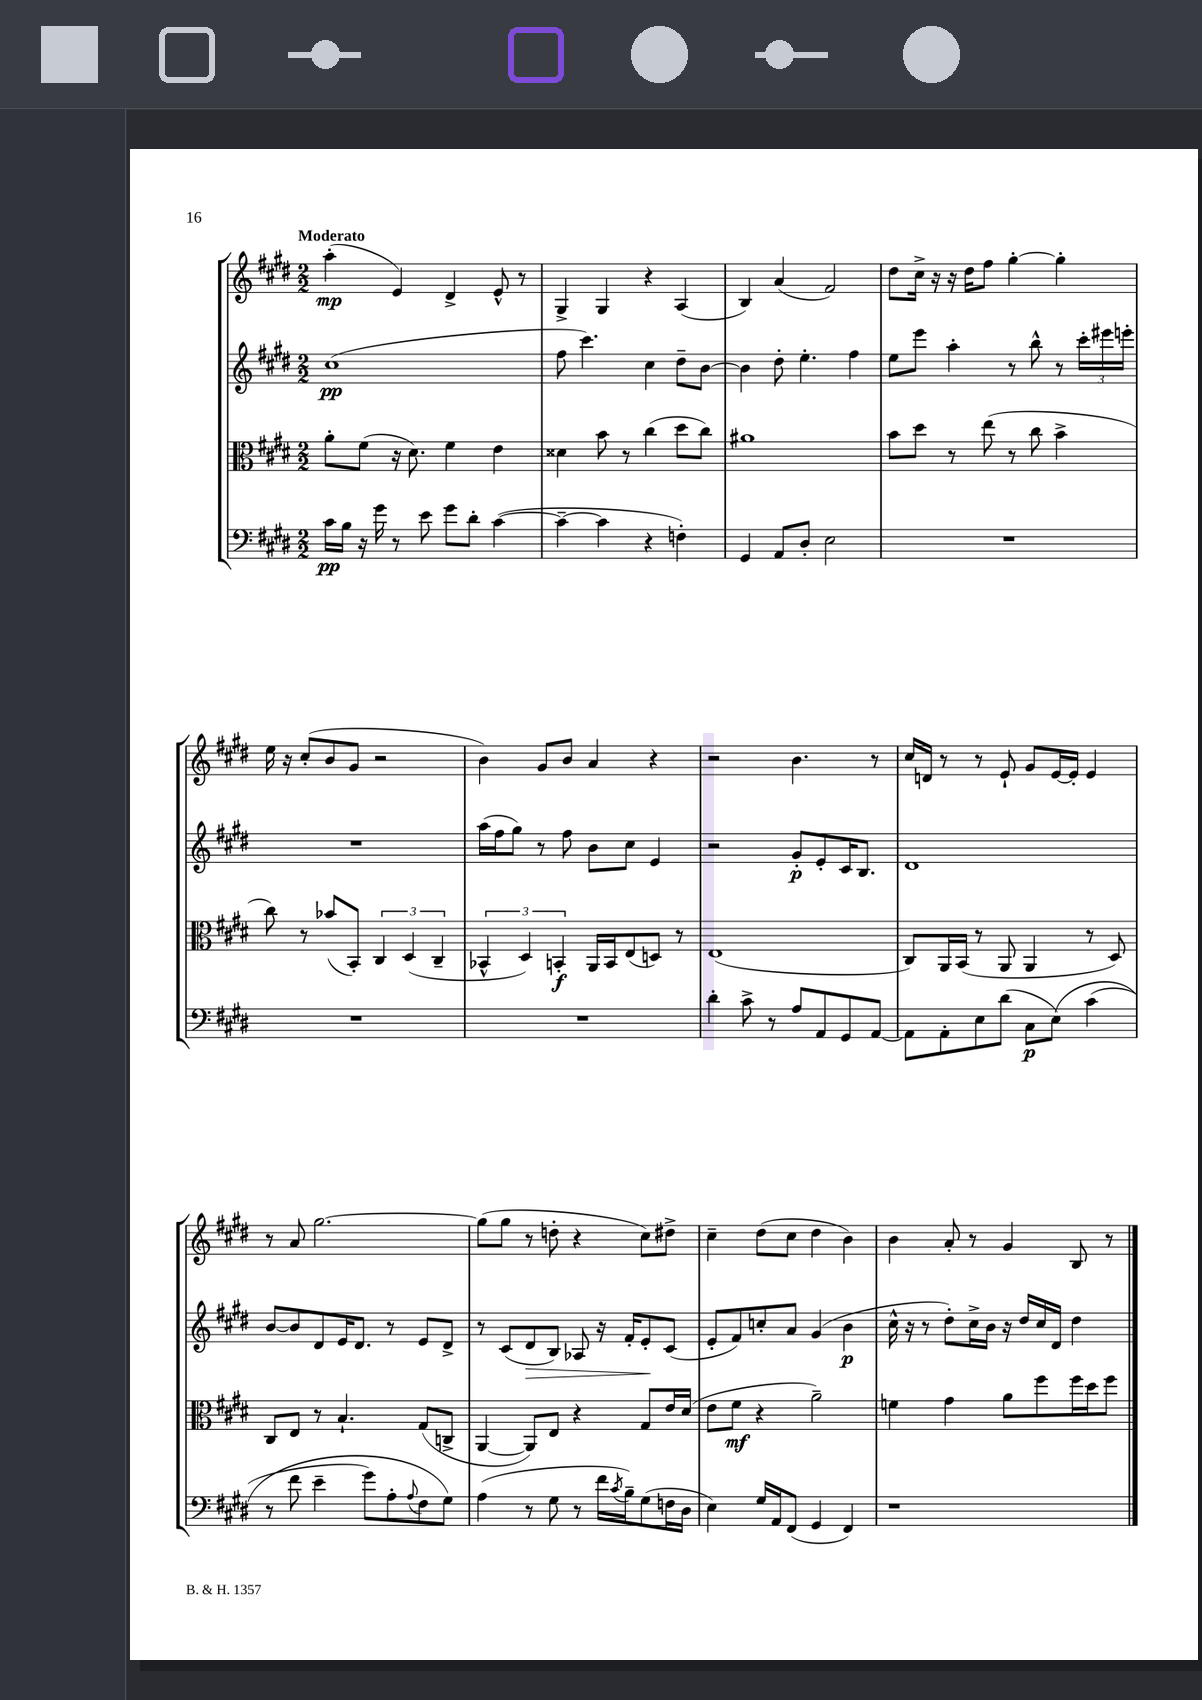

**kern	**kern	**kern	**kern
*staff4	*staff3	*staff2	*staff1
*clefF4	*clefC3	*clefG2	*clefG2
*k[f#c#g#d#]	*k[f#c#g#d#]	*k[f#c#g#d#]	*k[f#c#g#d#]
*M2/2	*M2/2	*M2/2	*M2/2
16c#\LL	8a'\L	(1cc#	(4aa'\
16B\JJ	.	.	.
16r	(8f#\J	.	.
16g#\	.	.	.
8r	16r	.	4e/)
.	8.d#\)	.	.
8e\	.	.	.
8g#\L	4f#\	.	4d#^/
8d#'\J	.	.	.
([4c#\	4e\	.	8e^^/
.	.	.	8r
=	=	=	=
4c#~\_	4d##\	8ff#\	4G#^/
.	.	4.ccc#\)	.
4c#\]	8b\	.	4G#/
.	8r	.	.
4r	(4cc#\	4cc#\	4r
4F'\)	8dd#\L	8dd#~\L	(4A/
.	8cc#\J)	[8b\J	.
=	=	=	=
4GG#/	1a#	4b\]	4B/)
8AA/L	.	8dd#'\	(4a/
8D#'/J	.	4.ee'\	.
2E\	.	.	2f#/)
.	.	4ff#\	.
=	=	=	=
1r	8b\L	8ee\L	8dd#\L
.	8dd#\J	8eee\J	16cc#^\Jk
.	.	.	16r
.	8r	4aa'\	16r
.	.	.	16dd#\LK
.	(8ee\	.	8ff#\J
.	8r	8r	[4gg#'\
.	8cc#\	8bb^^\	.
.	4b^\	8r	4gg#'\]
.	.	24ccc#'\LL	.
.	.	24eee#\	.
.	.	24eee'\JJ	.
=	=	=	=
1r	8cc#\)	1r	16ee\
.	.	.	16r
.	8r	.	(8cc#'/L
.	(8b-/L	.	8b/
.	8BB'/J)	.	8g#/J
.	6C#/	.	2r
.	(6D#/	.	.
.	6C#~/	.	.
=	=	=	=
1r	6BB-^^/	(16aa\LL	4b\)
.	.	16ff#\J	.
.	.	8gg#\J)	.
.	6D#/)	.	.
.	.	8r	8g#/L
.	6BB'/	.	.
.	.	8ff#\	8b/J
.	16AA/LL	8b\L	4a/
.	16BB/J	.	.
.	(8E/	8cc#\J	.
.	8D/J)	4e/	4r
.	8r	.	.
=	=	=	=
4d#'\	(1E	2r	2r
8c#^\	.	.	.
8r	.	.	.
8A/L	.	8g#'/L	4.b\
8AA/	.	8e'/	.
8GG#/	.	16c#/K	.
.	.	8.B/J	.
[8AA/J	.	.	8r
=	=	=	=
8AA\]L	8C#/L)	1d#	16cc#/LL
.	.	.	16d/JJ
8AA'\	16AA/L	.	8r
.	(16BB/JJ	.	.
8E\	8r	.	8r
(8d#\J	8AA/	.	8e`/
8C#\L	4AA/	.	8g#/L
&(8E\J)	.	.	[16e/L
.	.	.	16e'/]JJ
(4c#\	8r	.	4e/
.	8D#/)	.	.
=	=	=	=
8r	8C#/L	[8b/L	8r
8f#\	8E/J	8b/]	8a/
4e~\	8r	8d#/	[2.gg#\
.	4.B`/	16e/K	.
.	.	8.d#/J	.
8g#\L)	.	.	.
8A'\	.	8r	.
8qqA/	.	.	.
8F#\	(8G#/L	8e/L	.
8G#\J&)	8C^/J	8d#^/J	.
=	=	=	=
(4A\	[4AA/	8r	(8gg#\]L
.	.	(8c#/L	8gg#\J
8r	8AA/]L)	8d#/	8r
8G#\	8E/J	8B/J)	8dd'\
8r	4r	8A-/	4r
16f#\LL	.	16r	.
8qc#/	.	.	.
16B~\J)	.	16f#'/LK	.
(8G#\	8G#/L	8e'/	8cc#\L)
16F\L	16e/L	(8c#/J	8dd#^\J
16D#\JJ	(16d#/JJ	.	.
=	=	=	=
4E\)	8e\L	8e'/L	4cc#~\
.	8f#\J	8f#/)	.
16G#/LL	4r	8cc'/	(8dd#\L
16AA/J	.	.	.
(8FF#/J	.	8a/J	8cc#\J
4GG#/	2a~\)	(4g#/	4dd#\
4FF#/)	.	4b\	4b\)
=	=	=	=
1r	4f\	16cc#^^\	4b\
.	.	16r	.
.	.	8r	.
.	4g#\	8dd#'\L)	8a'/
.	.	16cc#^\L	8r
.	.	16b\JJ	.
.	8a\L	16r	4g#/
.	.	16dd#/LL	.
.	8ff#\	16cc#/	.
.	.	16d#/JJ	.
.	16ff#\L	4dd#\	8B/
.	16dd#\J	.	.
.	8ff#\J	.	8r
==	==	==	==
*-	*-	*-	*-
